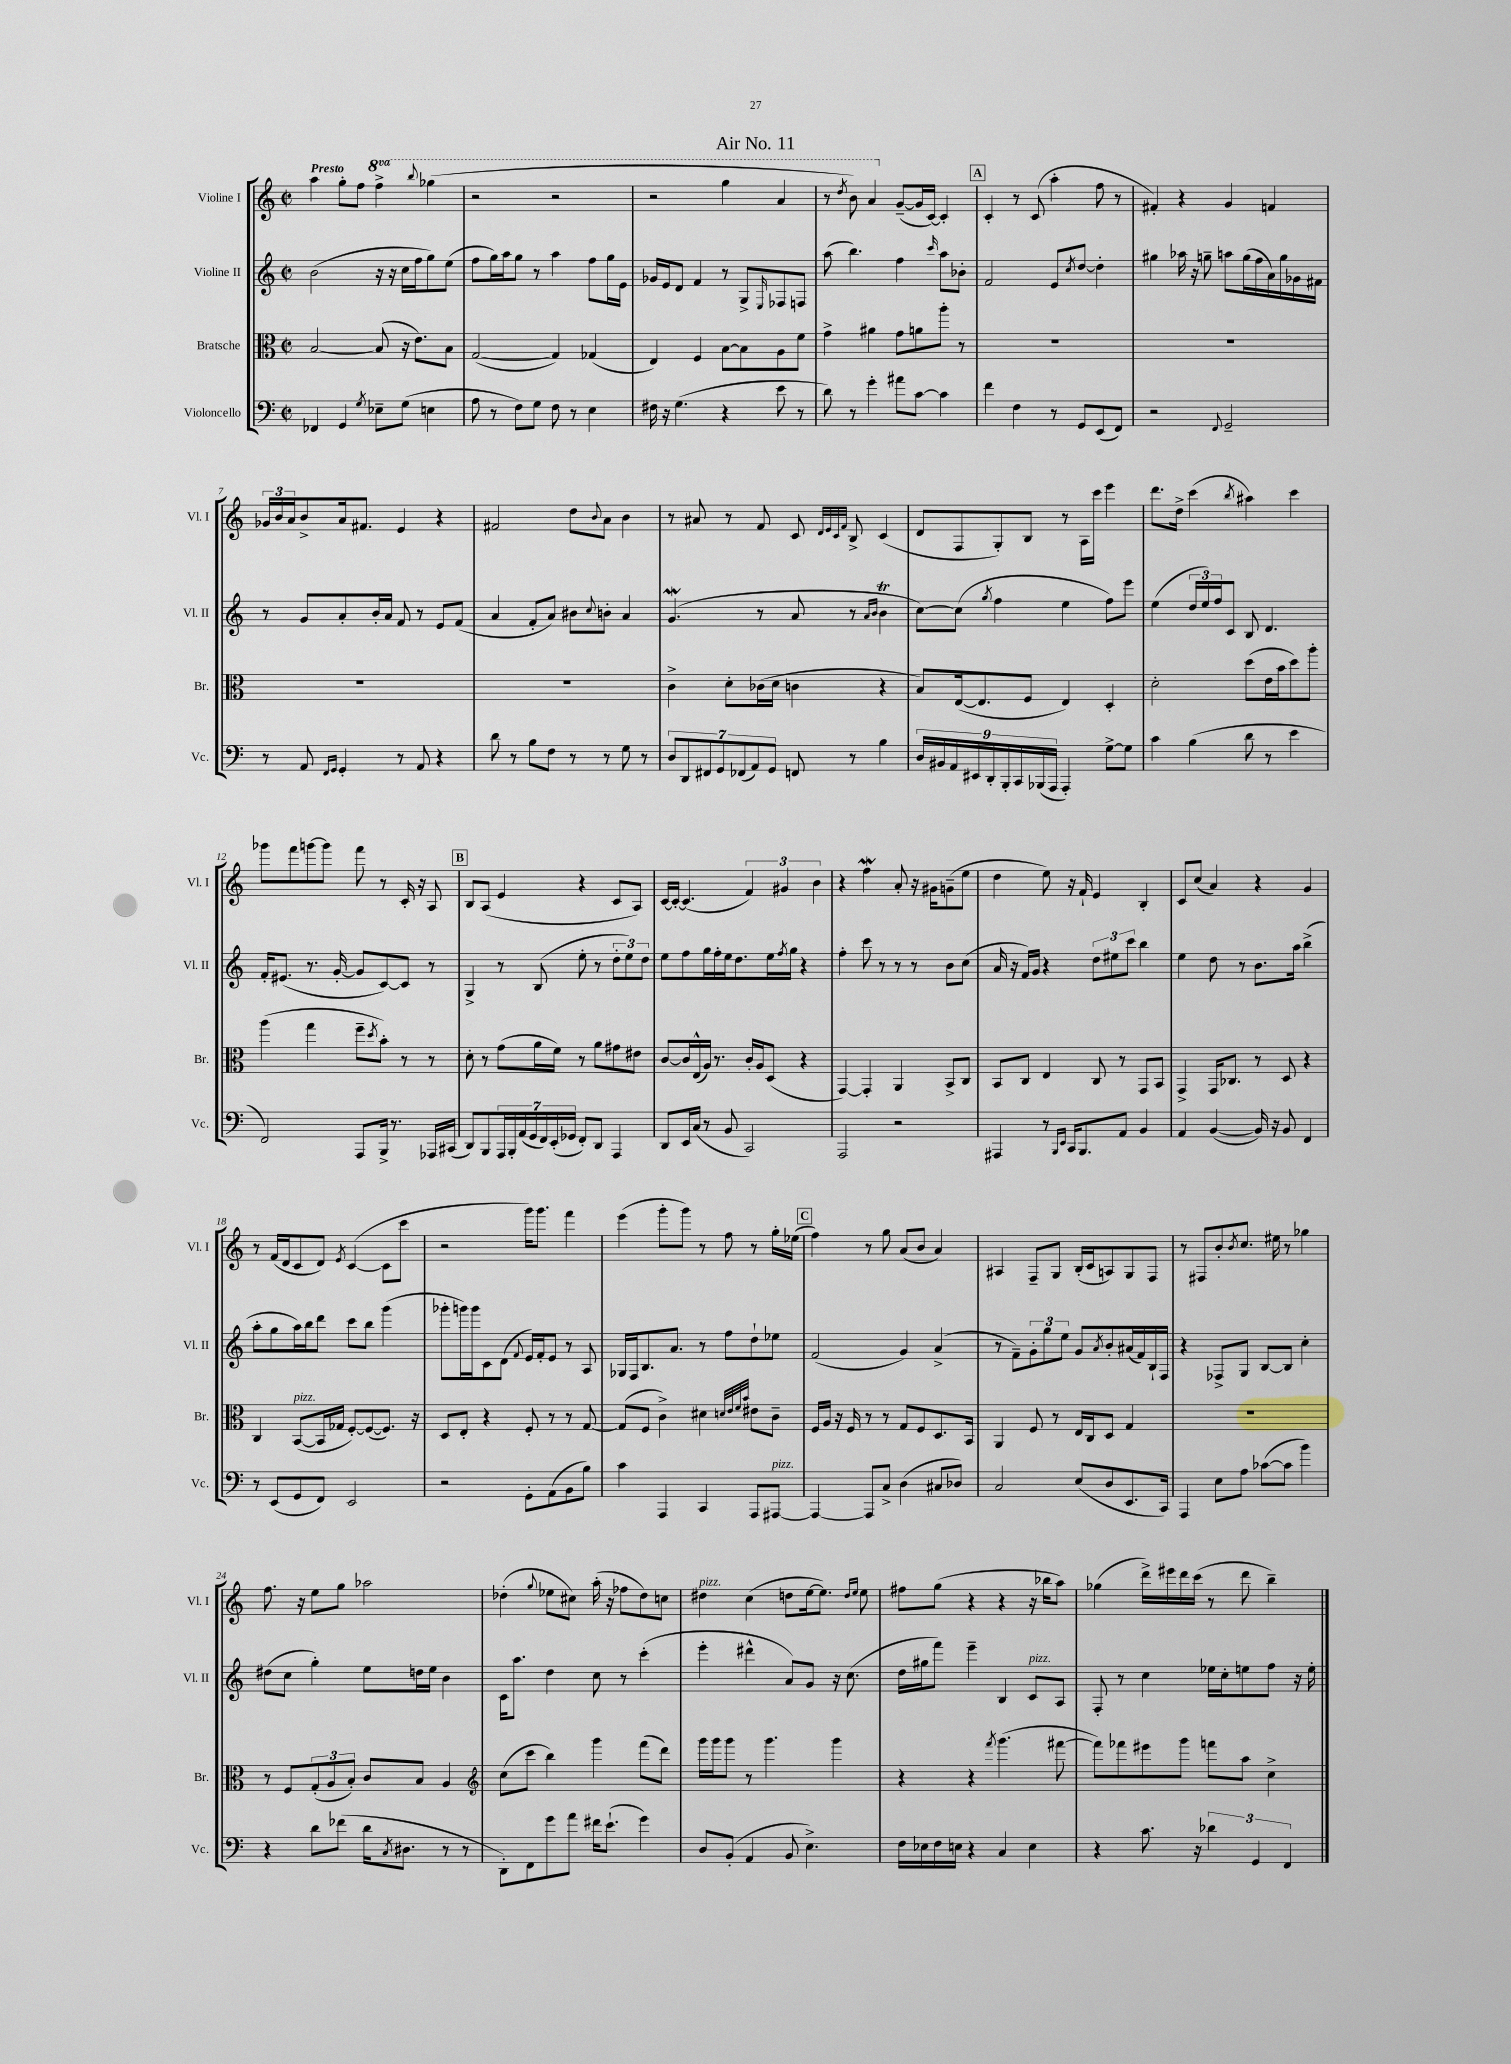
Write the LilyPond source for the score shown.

\header { title = "Air No. 11" }
<<
\new StaffGroup <<
\new Staff = "s0" \with { instrumentName = "Violine I" shortInstrumentName = "Vl. I" } {
    \clef treble \key c \major \defaultTimeSignature \time 2/2 \set Staff.ottavationMarkups = #ottavation-simple-ordinals \tempo "Presto"
    a''4 g''8-. f''8 \ottava #1 f'''4-> \appoggiatura { b'''8 } ges'''4( |
    r2 r2 |
    r2 g'''4 a''4 |
    r8 \acciaccatura { d'''8 } b''8) a''4 \ottava #0 g'8~--( g'16 c'16~) c'4-. |
    \mark \markup { \box "A" } c'4-. r8 c'8( a''4-. f''8 r8 |
    fis'4-.) r4 g'4 f'4 |
    \tuplet 3/2 { ges'16 b'16 a'16 } b'8-> a'16 fis'8. e'4 r4 |
    fis'2 d''8 \appoggiatura { b'8 } a'8 b'4 |
    r8 ais'8 r8 f'8 c'8 \grace { d'32 e'32 c'32 f'32 } b8-> c'4( |
    d'8 f8 g8-.) b8 r8 a16 c'''16 e'''4 |
    d'''8. d''16-> c'''4( \acciaccatura { b''8 } ais''4) c'''4 |
    ges'''8 f'''8 g'''8~ g'''8 f'''8 r8 c'16-. r16 a8 |
    \mark \markup { \box "B" } b8 a8( e'4 r4 c'8 a8) |
    c'16~ c'16~-. c'4.( \tuplet 3/2 { f'4) gis'4 b'4 } |
    r4 f''4\mordent a'8-. r16 gis'16 g'8--( e''8 |
    d''4 e''8) r16 f'16-! e'4 b4-. |
    c'8 c''8( a'4) r4 g'4 |
    r8 f'16( d'16 c'8 d'8) \acciaccatura { e'8 } c'4~( c'8 c'''8 |
    r2 g'''16) g'''8. f'''4 |
    e'''4( g'''8-. g'''8) r8 f''8 r8 g''16-. ees''16( |
    \mark \markup { \box "C" } f''4) r8 g''8 a'8( b'8 a'4) |
    ais4 f8-- g8 b16-.( c'16 a8) g8 f8 |
    r8 fis8 b'8-. \acciaccatura { b'8 } c''8. eis''16 r8 ges''4 |
    f''8. r16 e''8 g''8 aes''2 |
    des''4-.( \appoggiatura { g''8 } ees''8 cis''8) a''16-.( r16 fes''8 des''8) c''8 |
    dis''4^\markup { \italic "pizz." } c''4( d''8 e''16~ e''8.) \grace { d''16 e''16 } e''8 |
    fis''8 g''8( r4 r4 r16 bes''16 a''8) |
    ges''4( d'''16->) eis'''16 d'''16 c'''16( r8 d'''8 b''4--) \bar "|." |
}
\new Staff = "s1" \with { instrumentName = "Violine II" shortInstrumentName = "Vl. II" } {
    \clef treble \key c \major \defaultTimeSignature \time 2/2
    b'2( r16 r16 c''16 f''16 g''8) e''8( |
    f''8 g''16) a''16 g''8 r8 a''4 f''8 g''16 e'16 |
    ges'16 e'16 d'8 f'4 r8 g8-> \grace { e16 } fes8 f8 |
    a''8( b''4.) f''4 \grace { c'''16 } a''8 bes'8-. |
    \mark \markup { \box "A" } f'2 e'8 \acciaccatura { c''8 } d''8~ d''4-. |
    gis''4 aes''16 r16 g''8-- a''8 g''16( f''16 a'16) g''16 ges'16 fis'16 |
    r8 g'8 a'8-. b'16-. a'16 f'8 r8 e'8 f'8( |
    a'4 f'8-. a'8) bis'8 \appoggiatura { c''8 } b'8-. a'4 |
    g'4.\mordent( r8 a'8 r8 \grace { a'16 b'16 } b'4\trill |
    c''8~) c''8( \acciaccatura { g''8 } f''4 e''4 f''8) e'''8 |
    e''4( \tuplet 3/2 { d''16 e''16) f''16 } c'8 b8 d'4. |
    f'16-. eis'8.( r8. g'16~-. g'8 c'8~) c'8 r8 |
    \mark \markup { \box "B" } g4-> r8 b8( e''8-. r8 \tuplet 3/2 { d''8-. e''8) d''8 } |
    e''8 f''8 g''16 f''16-. e''16 d''8. e''16 \acciaccatura { f''8 } g''16 r4 |
    f''4-. c'''8 r8 r8 r8 b'8 c''8( |
    a'16 r16 f'16) g'16 r4 \tuplet 3/2 { d''8 eis''8 c'''8 } b''4 |
    e''4 d''8 r8 b'8. a''16 b''4->( |
    a''8-. g''8 a''16) b''16 d'''8 c'''8 b''8 g'''4( |
    ges'''8-. g'''16) g'''16 c'8 d'8( \appoggiatura { f'8 } e'16) f'16-. e'8 r8 a8 |
    ges16 f16 b8. a'8. r8 f''8 d''8-! ees''8 |
    \mark \markup { \box "C" } f'2( g'4) a'4->( |
    r8 f'8--) \tuplet 3/2 { g'8-. g''8 e''8 } g'8 \acciaccatura { a'8 } b'8-. ais'16( f'16) b16-! f16 |
    r4 fes8-> g8 b8~ b8 c''4-. |
    dis''8( c''8 g''4-.) e''8 d''16 e''16 b'4 |
    c'16 a''8. d''4 c''8 r8 c'''4-.( |
    e'''4-. dis'''4-^ a'8) g'8 r16 c''8.( |
    d''16 gis''16 f'''8) e'''4-- b4 c'8^\markup { \italic "pizz." } a8 |
    f8-. r8 c''4 ees''16 c''16-. e''8 f''8 r16 e''16-. \bar "|." |
}
\new Staff = "s2" \with { instrumentName = "Bratsche" shortInstrumentName = "Br." } {
    \clef alto \key c \major \defaultTimeSignature \time 2/2
    b2~ b8( r16 e'8.) b8 |
    g2~( g4) ges4( |
    e4) f4 b8~ b8 a8 f'8 |
    g'4-> ais'4 g'8 a'8 a''8-. r8 |
    \mark \markup { \box "A" } R1 |
    R1 |
    R1 |
    R1 |
    c'4-> d'8-. ces'16( d'16 c'4 r4 |
    b8) e16~( e8. f8 e4) d4-. |
    d'2-. d''8( e'16 b'16 d''8) a''8-. |
    a''4( g''4 f''8-- \acciaccatura { d''8 } b'8-.) r8 r8 |
    \mark \markup { \box "B" } d'8-. r8 g'8( a'16 f'16) r8 a'8 gis'8 eis'8 |
    c'8~ c'16 e16-^( a16) r8. c'16-. a16 d8( r4 |
    g,4~) g,4-. a,4 b,8-> c8 |
    b,8 c8 e4 c8 r8 g,8 b,8 |
    g,4-> g,16 ces8. r8 d8 r4 |
    c4 b,8~^\markup { \italic "pizz." }( b,16 ges16 f8~-.) f8~( f8.) r16 |
    d8 e8-. r4 f8-. r8 r8 g8~ |
    g8( f8 c'4->) dis'4 \grace { d'32 e'32 f'32 b'32 } eis'8 c'8-- |
    \mark \markup { \box "C" } f16 a16 r16 f16 r8 r8 g8 f8 d8. b,16 |
    a,4 f8 r8 e16 c16 d8 g4 |
    R1 |
    r8 f8 \tuplet 3/2 { g8-.( a8 b8-.) } c'8 b8 a4 |
    \clef treble c''8( c'''8 b''4) g'''4 f'''8( d'''8) |
    g'''16 g'''16 g'''8 r8 g'''4. g'''4 |
    r4 r4 \acciaccatura { f'''8 } g'''4.( fis'''8~ |
    fis'''8) fes'''8 eis'''8 g'''8 f'''8 a''8 c''4-> \bar "|." |
}
\new Staff = "s3" \with { instrumentName = "Violoncello" shortInstrumentName = "Vc." } {
    \clef bass \key c \major \defaultTimeSignature \time 2/2
    fes,4 g,4 \acciaccatura { g8 } ees8-- g8( e4 |
    a8 r8 f8) g8 f8 r8 e4 |
    fis16 r16 g4.( r4 e'8 r8 |
    d'8) r8 g'4-. ais'8 c'8~ c'4 |
    \mark \markup { \box "A" } f'4 f4 r8 g,8 e,8( f,8) |
    r2 \appoggiatura { f,8 } g,2-- |
    r8 a,8 \grace { f,16 g,16 } g,4-. r8 a,8 r4 |
    d'8 r8 b8 f8 r8 r8 g8 r8 |
    \tuplet 7/4 { d8 d,8 fis,8 g,8 fes,8( a,8) g,8 } f,8 r8 b4 |
    \tuplet 9/8 { d16 bis,16 a,16 eis,16 d,16-. b,,16-. c,16 bes,,16( a,,16 } a,,4-.) g8~-> g8 |
    c'4 b4( d'8 r8 e'4 |
    f,2) a,,8 b,,16-> r8. aes,,16 cis,16( |
    \mark \markup { \box "B" } d,8) b,,8 \tuplet 7/4 { a,,16 b,,16-. a,16( g,16 f,16) e,16-.( ges,16 } f,8-.) d,8 a,,4 |
    d,8 e,16 c16( r8 b,8 c,2) |
    a,,2 r2 |
    ais,,4 r8 \grace { b,,16 e,16 } c,16 b,,8. a,8 b,4 |
    a,4 b,4~( b,16) r16 b,8 f,4 |
    r8 e,8( g,8 f,8) e,2 |
    r2 g,8-. a,8( b,8 b8) |
    c'4 a,,4 c,4 a,,8 ais,,8~^\markup { \italic "pizz." } |
    \mark \markup { \box "C" } ais,,4~ ais,,8 c8-> d4( cis8 des8) |
    c2 e8( d8 e,8. c,16) |
    a,,4 e8 a8 ces'8~( ces'8 b'4) |
    r4 d'8 fes'8( d'16 \acciaccatura { c8 } dis8. r8 r8 |
    d,8-.) f,8 g'8 a'8 fis'16 e'8.-!( g'4) |
    d8 b,8-.( a,4 b,8 e4.->) |
    f16 ees16 f16 e16 r4 c4 e4 |
    r4 c'8. r16 \tuplet 3/2 { des'4 g,4 f,4 } \bar "|." |
}
>>
>>
